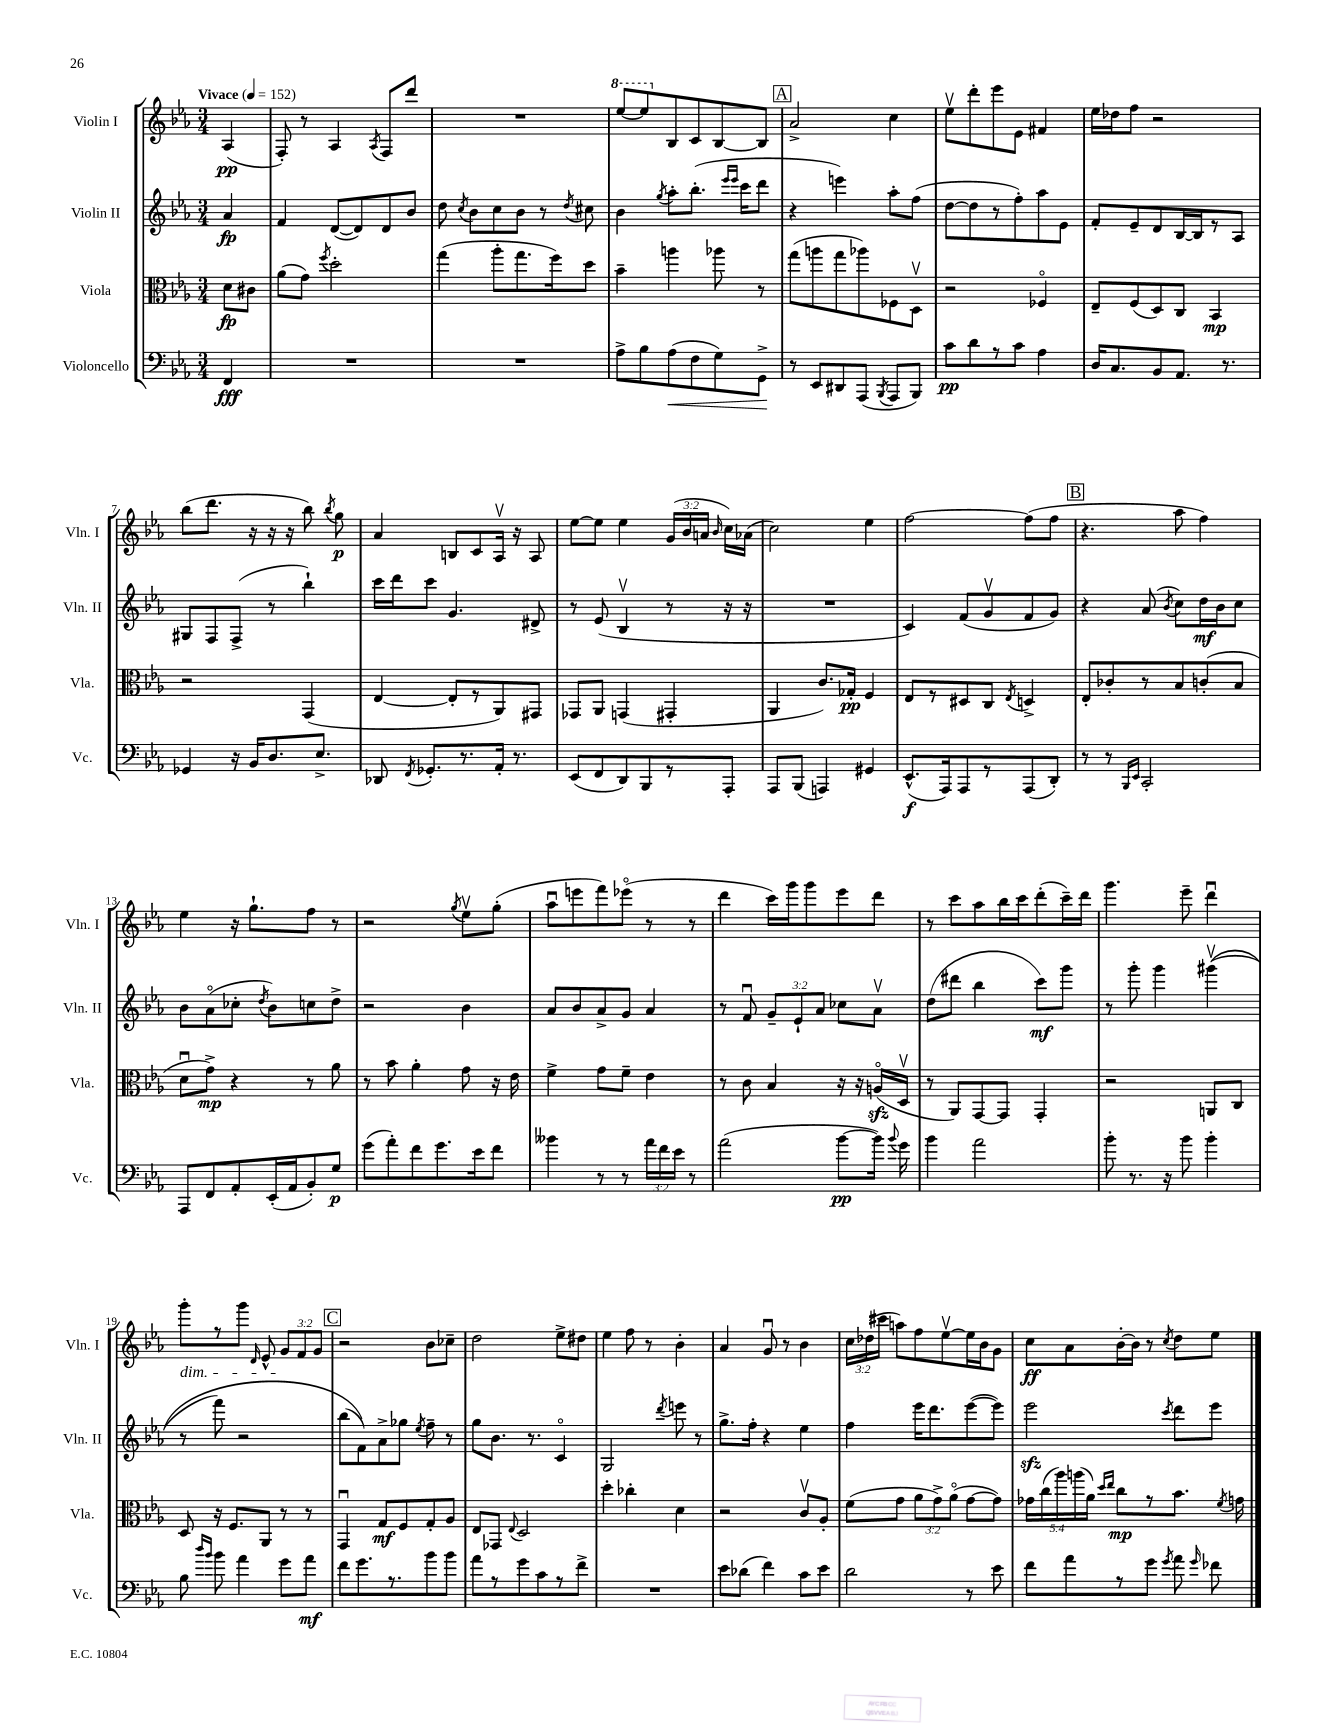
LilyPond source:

<<
\new StaffGroup <<
\new Staff = "s0" \with { instrumentName = "Violin I" shortInstrumentName = "Vln. I" } {
    \clef treble \key ees \major \numericTimeSignature \time 3/4 \override Staff.TupletNumber.text = #tuplet-number::calc-fraction-text \partial 4 \tempo "Vivace" 4 = 152
    \autoBeamOff aes4\pp( |
    f8-.) r8 aes4 \acciaccatura { aes8 } f8[ d'''8] |
    R2. |
    \ottava #1 ees'''8[~ ees'''8 \ottava #0 bes8 c'8 bes8~ bes8] |
    \mark \markup { \box "A" } aes'2-> c''4 |
    ees''8[\upbow d'''8-. ees'''8 ees'8] fis'4 |
    ees''16[ des''16 f''8] r2 |
    bes''8[( d'''8.] r16 r16 r16 bes''8) \acciaccatura { bes''8 } g''8\p |
    aes'4 b8[ c'8 aes16]\upbow r16 aes8 |
    ees''8[~ ees''8] ees''4 \tuplet 3/2 { g'16[( bes'16 a'16] } \grace { bes'16 } c''16[) aes'16]( |
    c''2) ees''4 |
    f''2~ f''8[( f''8] |
    \mark \markup { \box "B" } r4. aes''8 f''4) |
    ees''4 r16 g''8.[-! f''8] r8 |
    r2 \acciaccatura { g''8 } ees''8[\upbow g''8]-.( |
    aes''8[\downbow e'''8 f'''8) ees'''8]\flageolet( r8 r8 |
    d'''4 c'''16[) g'''16 g'''8 ees'''8 d'''8] |
    r8 c'''8[ aes''8 bes''16 c'''16 d'''8-.( c'''16--) d'''16] |
    g'''4. ees'''8-- d'''4\downbow |
    g'''8[-.\dim r8 g'''8] \grace { d'16 } ees'8-^ \tuplet 3/2 { g'8[\! f'8 g'8] } |
    \mark \markup { \box "C" } r2 bes'8[ ces''8]-- |
    d''2 ees''8[-> dis''8] |
    ees''4 f''8 r8 bes'4-. |
    aes'4 g'8\downbow r8 bes'4 |
    \tuplet 3/2 { c''16[ des''16( cis'''16] } a''8[) f''8 ees''8~\upbow ees''16 bes'16 g'8] |
    c''8[\ff aes'8 bes'16~-. bes'16] r8 \acciaccatura { c''8 } d''8[ ees''8] \bar "|." |
}
\new Staff = "s1" \with { instrumentName = "Violin II" shortInstrumentName = "Vln. II" } {
    \clef treble \key ees \major \numericTimeSignature \time 3/4 \override Staff.TupletNumber.text = #tuplet-number::calc-fraction-text \partial 4
    \autoBeamOff aes'4\fp |
    f'4 d'8[~( d'8) d'8 bes'8] |
    d''8 \acciaccatura { c''8 } bes'8[ c''8 bes'8] r8 \acciaccatura { d''8 } cis''8 |
    bes'4 \acciaccatura { g''8 } aes''8[-. bes''8.]-.( \grace { ees'''16[ ees'''16] } c'''16[ d'''8] |
    \mark \markup { \box "A" } r4 e'''4) aes''8[-. f''8]( |
    d''8[~ d''8 r8 f''8-.) aes''8 ees'8] |
    f'8[-. ees'8-- d'8 bes16~ bes16 r8 aes8] |
    gis8[ f8 f8]->( r8 bes''4-!) |
    c'''16[ d'''16 c'''8] g'4. dis'8-> |
    r8 ees'8( bes4\upbow r8 r16 r16 |
    R2. |
    c'4) f'8[( g'8\upbow f'8 g'8]) |
    \mark \markup { \box "B" } r4 aes'8( \acciaccatura { bes'8 } c''8[) d''16\mf bes'16 c''8] |
    bes'8[ aes'8\flageolet( ces''8]-. \acciaccatura { d''8 } bes'8[) c''8 d''8]-> |
    r2 bes'4 |
    aes'8[ bes'8 aes'8-> g'8] aes'4 |
    r8 f'8\downbow \tuplet 3/2 { g'8[-- ees'8-! aes'8] } ces''8[ aes'8]\upbow |
    d''8[( dis'''8] bes''4 c'''8[\mf) g'''8] |
    r8 g'''8-. g'''4 gis'''4\upbow(\( |
    r8 f'''8) r2 |
    \mark \markup { \box "C" } bes''8[( f'8)\) aes'8-> ges''8] \acciaccatura { ees''8 } f''8-- r8 |
    g''8[ bes'8.] r8. c'4\flageolet |
    g2 \acciaccatura { d'''8 } e'''8 r8 |
    g''8.[-> f''16]-. r4 ees''4 |
    f''4 ees'''16[ d'''8. ees'''8~( ees'''8]) |
    ees'''2\sfz \acciaccatura { c'''8 } d'''8[ ees'''8] \bar "|." |
}
\new Staff = "s2" \with { instrumentName = "Viola" shortInstrumentName = "Vla." } {
    \clef alto \key ees \major \numericTimeSignature \time 3/4 \override Staff.TupletNumber.text = #tuplet-number::calc-fraction-text \partial 4
    \autoBeamOff d'8[\fp cis'8] |
    aes'8[( g'8]) \acciaccatura { f''8 } d''2-. |
    g''4( aes''8[-. g''8. f''16) d''8] |
    bes'4-- a''4 aes''8 r8 |
    \mark \markup { \box "A" } g''8[( a''8 g''8 aes''8) fes8 d8]\upbow |
    r2 fes4\flageolet |
    ees8[-- f8( d8) c8] bes,4\mp |
    r2 g,4( |
    ees4~ ees8[-. r8 aes,8) gis,8] |
    ges,8[ aes,8] g,4( gis,4-. |
    aes,4 c'8.[) ges16]-.\pp f4 |
    ees8[ r8 dis8 c8] \acciaccatura { ees8 } d4-> |
    \mark \markup { \box "B" } ees8[-. ces'8-. r8 bes8 c'8-.( bes8] |
    d'8[\downbow g'8]->\mp) r4 r8 aes'8 |
    r8 bes'8 aes'4-. g'8 r16 ees'16 |
    f'4-> g'8[ f'8]-- ees'4 |
    r8 c'8 bes4 r16 r16 a16[\flageolet\sfz( d16]\upbow |
    r8 aes,8[) g,8~ g,8] g,4-. |
    r2 a,8[ c8] |
    d8 r16 f8.[ aes,8] r8 r8 |
    \mark \markup { \box "C" } g,4\downbow g8[\mf f8 g8-. aes8] |
    ees8[ ges,8] \appoggiatura { ees8 } d2 |
    d''4-. ces''4-. d'4 |
    r2 c'8[\upbow aes8]-. |
    f'8[( g'8] \tuplet 3/2 { aes'8[ g'8->) aes'8]\flageolet( } g'8[~ g'8]) |
    \tuplet 5/4 { ges'16[ c''16( aes''16) a''16( aes'16]) } \grace { d''16[ ees''16] } c''8[\mp r8 bes'8.] \acciaccatura { f'8 } g'16 \bar "|." |
}
\new Staff = "s3" \with { instrumentName = "Violoncello" shortInstrumentName = "Vc." } {
    \clef bass \key ees \major \numericTimeSignature \time 3/4 \override Staff.TupletNumber.text = #tuplet-number::calc-fraction-text \partial 4
    \autoBeamOff f,4\fff |
    R2. |
    R2. |
    aes8[-> bes8 aes8\<( f8 g8) g,8]->\! |
    \mark \markup { \box "A" } r8 ees,8[ dis,8 aes,,8]( \acciaccatura { bes,,8 } aes,,8[ bes,,8]) |
    c'8[\pp d'8 r8 c'8] aes4 |
    d16[ c8. bes,8 aes,8.] r8. |
    ges,4 r16 bes,16[ d8. ees8.]-> |
    des,8 \acciaccatura { f,8 } ges,8.[-. r8. aes,16]-. r8. |
    ees,8[( f,8 d,8) bes,,8 r8 aes,,8]-. |
    aes,,8[ bes,,8]( a,,4) gis,4 |
    ees,8.[-^\f( aes,,16) aes,,8 r8 aes,,8( d,8]-.) |
    \mark \markup { \box "B" } r8 r8 \grace { bes,,16[ ees,16] } c,2-. |
    aes,,8[ f,8 aes,8-. ees,16-.( aes,16 bes,8-.) g8]\p |
    g'8[( aes'8-.) f'8 g'8. ees'16 f'8] |
    beses'4 r8 r8 \tuplet 3/2 { aes'16[ f'16 ees'16] } r8 |
    aes'2( bes'8[~\pp bes'16]) \appoggiatura { bes'8 } g'16 |
    bes'4 aes'2 |
    bes'8-. r8. r16 bes'8 bes'4-. |
    bes8 \grace { d''16[ bes'16] } bes'8 aes'4 g'8[ aes'8]\mf |
    \mark \markup { \box "C" } f'8[ g'8. r8. bes'8 bes'8] |
    aes'8[ r8 g'8 c'8 r8 f'8]-> |
    R2. |
    ees'8[ des'8]( f'4) c'8[ ees'8] |
    d'2 r8 ees'8 |
    f'8[ aes'8 r8 g'8] \acciaccatura { g'8 } aes'8 \grace { g'16 } fes'8 \bar "|." |
}
>>
>>
